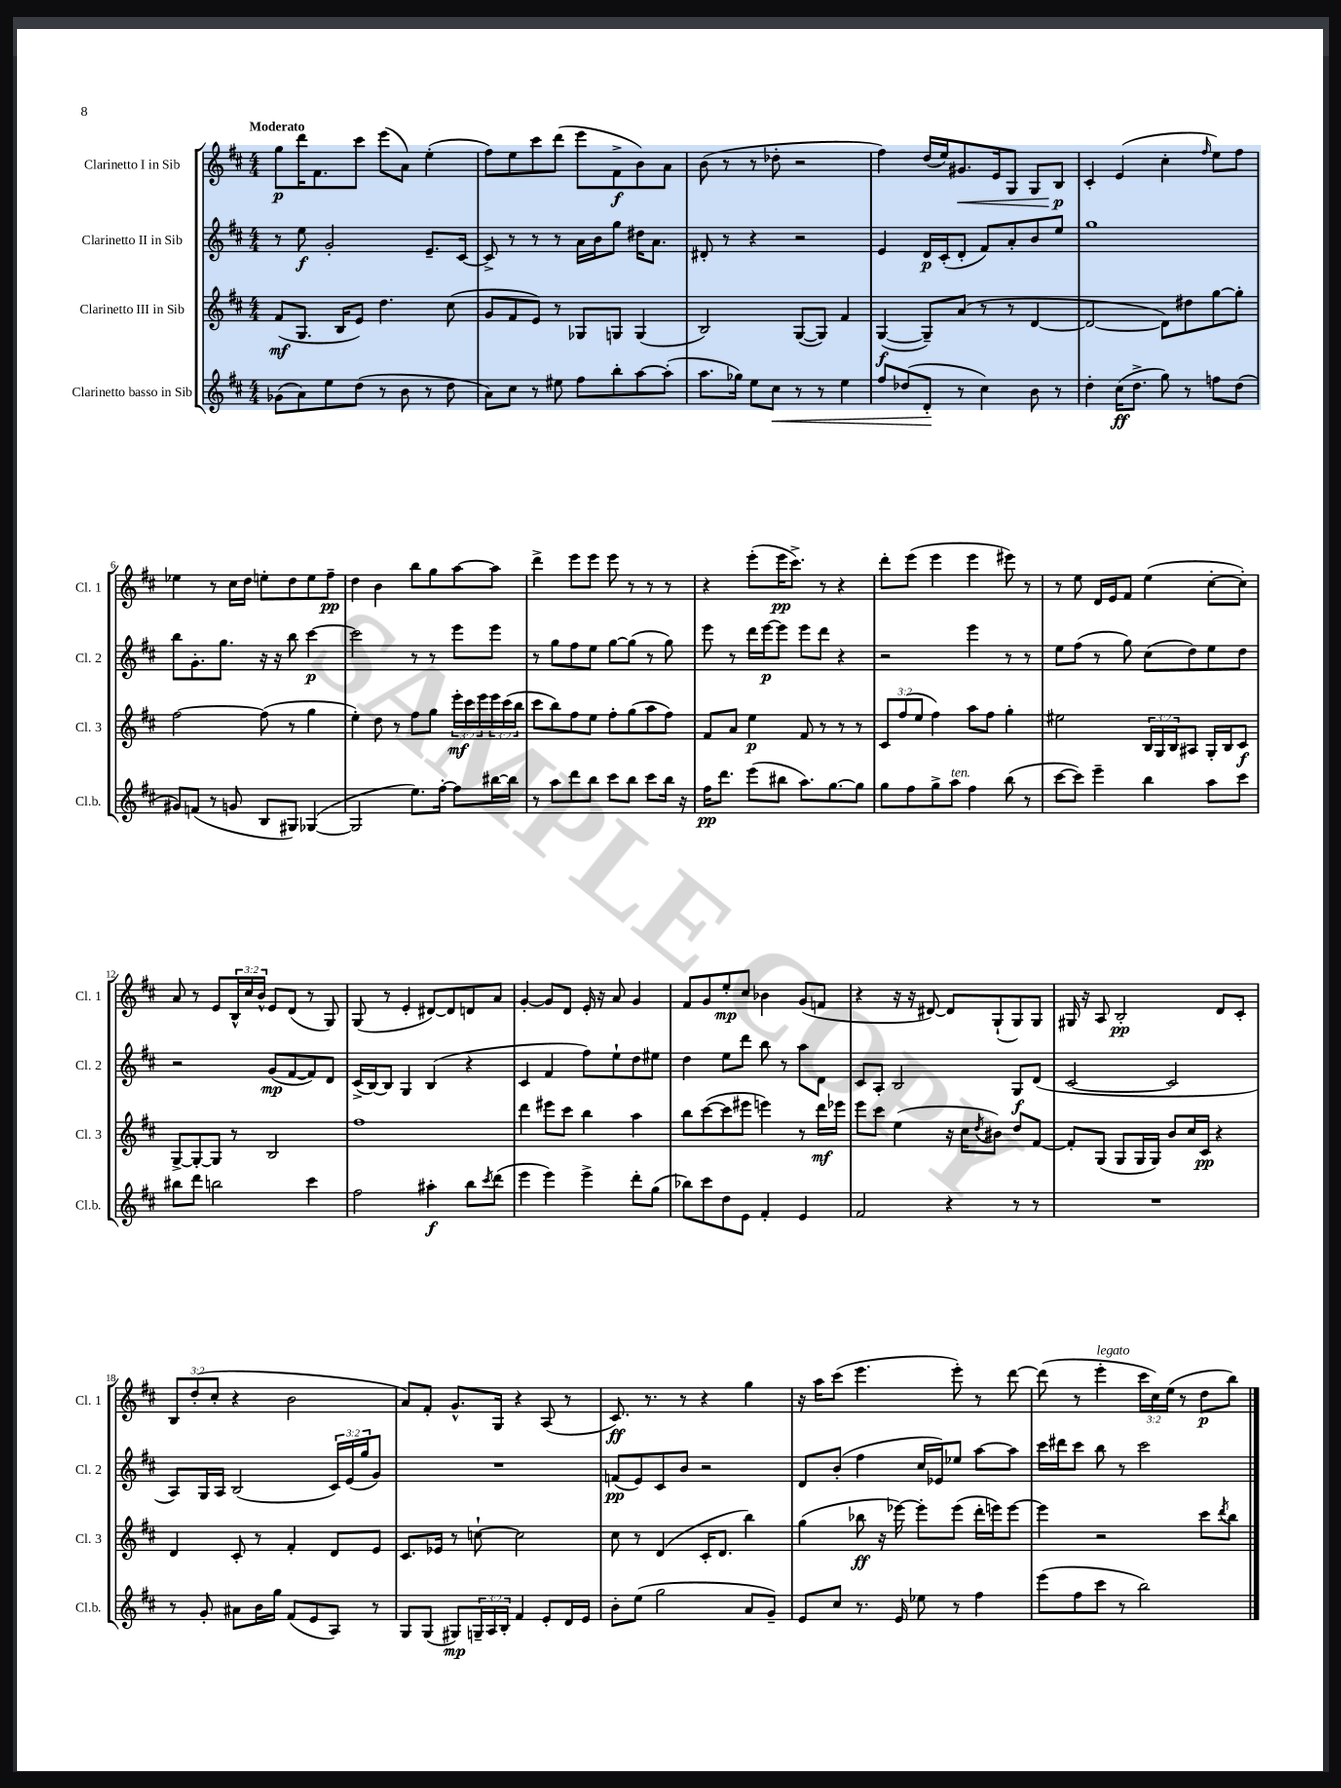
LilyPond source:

<<
\new StaffGroup <<
\new Staff = "s0" \with { instrumentName = "Clarinetto I in Sib" shortInstrumentName = "Cl. 1" } {
    \clef treble \key d \major \numericTimeSignature \time 4/4 \override Staff.TupletNumber.text = #tuplet-number::calc-fraction-text \tempo "Moderato"
    g''8\p d'''16 fis'8. cis'''8 e'''8( a'8) e''4-.( |
    fis''8) e''8 cis'''8 d'''8( e'''8 fis'8->\f b'8) a'8 |
    b'8( r8 r8 des''8-. r2 |
    fis''4) d''16( e''16) gis'8.\< e'16 g8 g8 b8\p\! |
    cis'4-. e'4( cis''4-. \grace { fis''16 } e''8) fis''8 |
    ees''4 r8 cis''16 d''16 e''8-. d''8 e''8 fis''8--\pp |
    d''4 b'4 b''8 g''8 a''8~ a''8 |
    d'''4-> e'''8 e'''8 e'''8 r8 r8 r8 |
    r4 e'''8-.( e'''16\pp cis'''8.->) r8 r4 |
    d'''8-. e'''8( e'''4 e'''4 eis'''8) r8 |
    r8 e''8 d'16 e'16 fis'8 e''4( cis''8~-. cis''8-.) |
    a'8 r8 e'8 \tuplet 3/2 { b16-^ cis''16 b'16-^ } e'8 d'8( r8 g8) |
    g8( r8 e'4-. dis'8~) dis'8 d'8 a'8 |
    g'4~-. g'8 d'8 e'16-. r16 a'8 g'4 |
    fis'8 g'8 e''8-.\mp cis''8 bes'4 g'8( f'8 |
    r4 r16 r16 dis'8~) dis'8 g8-!( g8) g8 |
    gis16 r16 a8 b2-.\pp d'8 cis'8-. |
    \tuplet 3/2 { b8 d''8-.( cis''8-. } r4 b'2 |
    a'8) fis'8-. g'8.-^ g16 r4 a8( r8 |
    cis'8.\ff) r8. r8 r4 g''4 |
    r16 a''16 cis'''8( e'''4. e'''8-.) r8 d'''8~ |
    d'''8( r8 e'''4-.^\markup { \italic "legato" } \tuplet 3/2 { cis'''16 cis''16) e''16( } r8 d''8\p b''8) \bar "|." |
}
\new Staff = "s1" \with { instrumentName = "Clarinetto II in Sib" shortInstrumentName = "Cl. 2" } {
    \clef treble \key d \major \numericTimeSignature \time 4/4 \override Staff.TupletNumber.text = #tuplet-number::calc-fraction-text
    r8 e''8\f g'2-. e'8.-- cis'16~ |
    cis'8-> r8 r8 r8 a'16 b'16 g''8 dis''16 a'8. |
    dis'8-. r8 r4 r2 |
    e'4 d'16\p cis'16-.( d'8-. fis'8) a'8-. b'8 e''8 |
    g''1 |
    b''8 g'8.-. g''8. r16 r16 b''8 cis'''4~\p |
    cis'''2 r8 r8 e'''8 e'''8 |
    r8 g''8 fis''8 e''8 g''8~ g''8( r8 g''8) |
    e'''8 r8 d'''16 e'''16~\p e'''8 e'''8 d'''8 r4 |
    r2 e'''4 r8 r8 |
    e''8 fis''8( r8 g''8) cis''8( d''8) e''8 d''8 |
    r2 g'8\mp( fis'8~ fis'8) d'8 |
    cis'16->( b16~) b8 g4 b4( r4 |
    cis'4 fis'4 fis''8) e''8-! d''8 eis''8 |
    d''4 e''8 d'''8 b''8 r8 a''8 d'8 |
    cis'8 a8-. b2 g8\f d'8( |
    cis'2~ cis'2 |
    a8) g16 a16 b2( \tuplet 3/2 { cis'16) e'16( g''16 } g'8) |
    R1 |
    f'8\pp( e'8) cis'8 b'8 r2 |
    d'8 b'8-.( fis''4 cis''16 ees'16) ees''8 a''8~ a''8 |
    cis'''16 dis'''16 cis'''8 b''8 r8 cis'''2 \bar "|." |
}
\new Staff = "s2" \with { instrumentName = "Clarinetto III in Sib" shortInstrumentName = "Cl. 3" } {
    \clef treble \key d \major \numericTimeSignature \time 4/4 \override Staff.TupletNumber.text = #tuplet-number::calc-fraction-text
    fis'8\mf( g8. b16 e'8) d''4. cis''8( |
    g'8 fis'8 e'8) r8 ges8 g8 g4( |
    b2) g8~( g8) fis'4 |
    g4~\f( g8--) a'8( r8 r8 d'4~ |
    d'2~ d'8) dis''8 g''8~ g''8-. |
    fis''2~ fis''8( r8 g''4 |
    e''4-.) d''8 r8 fis''8 g''8 \tuplet 3/2 { e'''16-.\mf cis'''16 e'''16 } \tuplet 3/2 { e'''16 cis'''16( b''16 } |
    cis'''8 b''8) fis''8 e''8 fis''8-. g''8( a''8 fis''8) |
    fis'8 a'8 e''4\p fis'8 r8 r8 r8 |
    \tuplet 3/2 { cis'8 fis''8( e''8 } fis''4) a''8 fis''8 g''4-. |
    eis''2 \tuplet 3/2 { b16 g16 b16 } ais8 g16-. b16 cis'8\f |
    g8~-> g8~-. g8 r8 b2 |
    fis''1 |
    d'''4 eis'''8 cis'''8 b''4 a''4 |
    b''8 cis'''8~( cis'''8 eis'''8 e'''4) r8 d'''16\mf ees'''16 |
    e'''8 cis'''8 e''4( r16 cis''16 \acciaccatura { d''8 } bis'8) d''8 fis'8~ |
    fis'8-. g8( g8 g16 g16) b'8 cis''16 cis'16\pp r4 |
    d'4 cis'8-. r8 fis'4-. d'8 e'8 |
    cis'8. ees'16 r8 c''8~-! c''2 |
    cis''8 r8 d'4( cis'16-. d'8. b''4) |
    g''4( bes''8\ff r16 ees'''16~) ees'''8-. ees'''8( d'''16-. e'''16) e'''8~ |
    e'''4 r2 cis'''8 \acciaccatura { d'''8 } b''8 \bar "|." |
}
\new Staff = "s3" \with { instrumentName = "Clarinetto basso in Sib" shortInstrumentName = "Cl.b." } {
    \clef treble \key d \major \numericTimeSignature \time 4/4 \override Staff.TupletNumber.text = #tuplet-number::calc-fraction-text
    ges'8( a'8) e''8 d''8( r8 b'8 r8 d''8 |
    a'8) cis''8 r8 eis''8 fis''8 b''8-. a''8~ a''8-.( |
    a''8. ges''16) e''8 cis''8\< r8 r8 e''4 |
    fis''8 des''8( d'8-.\! r8 cis''4) b'8 r8 |
    d''4-. cis''16\ff( d''8.-> g''8) r8 f''8 d''8( |
    gis'8) f'8( r8 g'8 b8 gis8) ges4~( |
    ges2 e''8.) fis''16~-. fis''8 bis''16~ bis''16 |
    r8 a''8 d'''8 b''8 cis'''8 b''8 cis'''8 b''16 r16 |
    fis''16\pp d'''8. e'''8( bis''8 a''8.) g''8.~ g''8 |
    g''8 fis''8 g''8-> a''8^\markup { \italic "ten." } fis''4 b''8( r8 |
    cis'''8~ cis'''8) e'''4-- b''4 a''8 cis'''8 |
    bis''8 d'''8 b''2 cis'''4 |
    fis''2 ais''4-.\f b''8 \acciaccatura { cis'''8 } d'''8( |
    e'''4 e'''4) e'''4-> d'''8-. g''8( |
    bes''8) cis'''8 d''8 e'8 fis'4-. e'4 |
    fis'2 r4 r8 r8 |
    R1 |
    r8 g'8-. ais'8 b'16 g''16 fis'8( e'8 a8) r8 |
    g8 g8( gis8\mp) \tuplet 3/2 { g16-- a16 b16-. } fis'4 e'8-. d'16 e'16 |
    b'8-. e''8( g''2 a'8 g'8--) |
    e'8 cis''8 r8. e'16 ees''8 r8 fis''4 |
    e'''8( fis''8 cis'''8 r8 b''2) \bar "|." |
}
>>
>>
